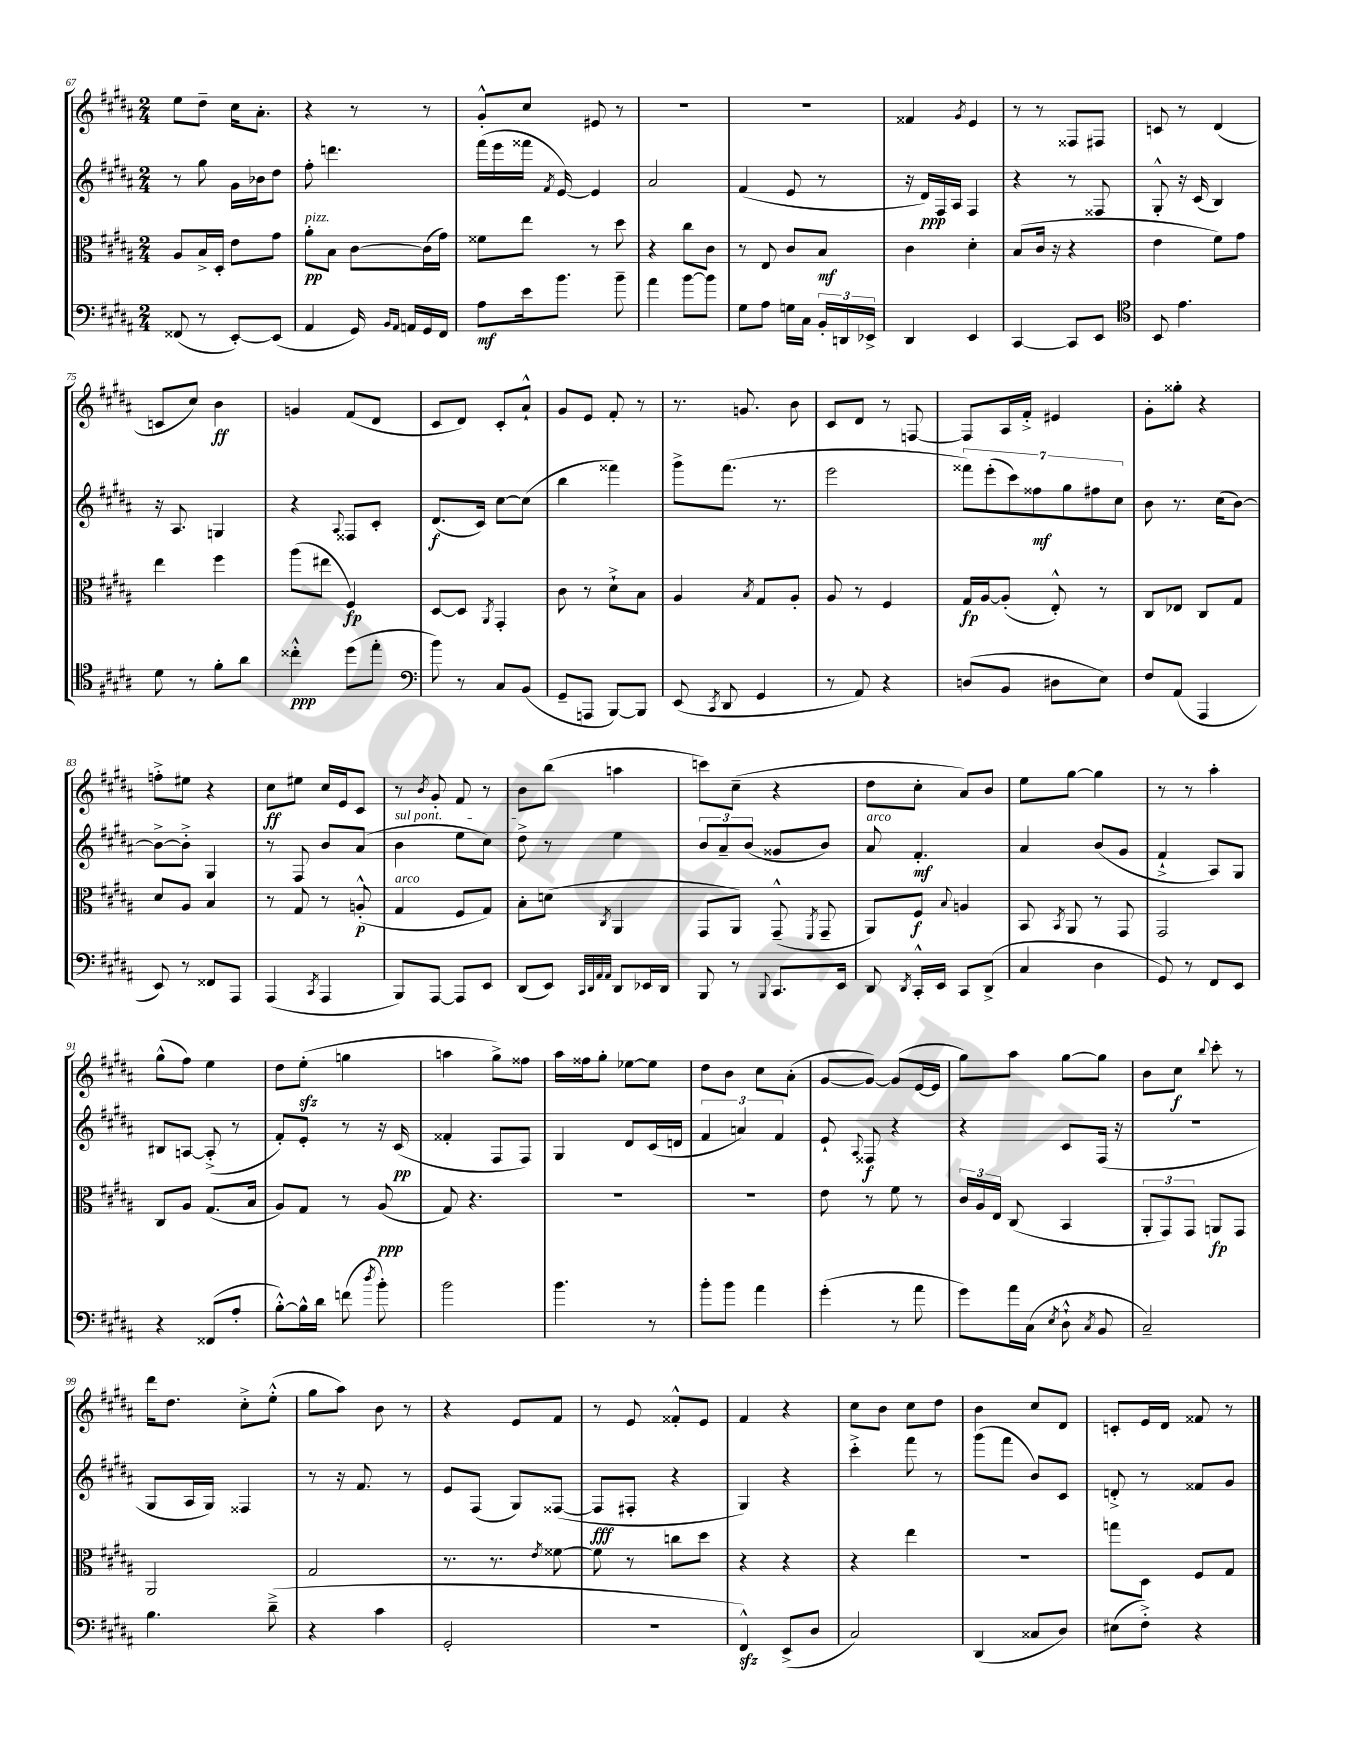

**kern	**dynam	**kern	**dynam	**kern	**dynam	**kern	**dynam
*part4	*part4	*part3	*part3	*part2	*part2	*part1	*part1
*staff4	*staff4	*staff3	*staff3	*staff2	*staff2	*staff1	*staff1
*clefF4	*	*clefC3	*	*clefG2	*	*clefG2	*
*k[f#c#g#d#a#]	*	*k[f#c#g#d#a#]	*	*k[f#c#g#d#a#]	*	*k[f#c#g#d#a#]	*
*M2/4	*	*M2/4	*	*M2/4	*	*M2/4	*
=67	=67	=67	=67	=67	=67	=67	=67
(8FF##X/	.	8A#/L	.	8r	.	8ee\L	.
8r	.	16B^/L	.	8gg#\	.	8dd#~\J	.
.	.	16D#'/JJ	.	.	.	.	.
[8EE'/L)	.	8e\L	.	16g#\LL	.	16cc#\KL	.
.	.	.	.	16b-X\J	.	8.a#'\J	.
(8EE/J]	.	8g#\J	.	8dd#\J	.	.	.
=68	=68	=68	=68	=68	=68	=68	=68
!	!	!LO:TX:a:i:t=pizz.	!	!	!	!	!
4AA#/	.	8a#'\L	pp	8ff#'\	.	4r	.
.	.	8B\J	.	4.dddn\	.	.	.
16GG#/)	.	[8c#\L	.	.	.	8r	.
16qqBB/LL	.	.	.	.	.	.	.
16qqAA#/JJ	.	.	.	.	.	.	.
16AAn/LL	.	.	.	.	.	.	.
16GG#/	.	(16c#\L]	.	.	.	8r	.
16FF#/JJ	.	16g#\JJ)	.	.	.	.	.
=69	=69	=69	=69	=69	=69	=69	=69
8A#\L	mf	8f##X\L	.	(16fff#\LL	.	8g#'^^/L	.
.	.	.	.	16eee\	.	.	.
16e\k	.	8ee\J	.	16fff##X\JJ	.	8cc#/J	.
.	.	.	.	8qf#/	.	.	.
8.b\J	.	.	.	[16e/)	.	.	.
.	.	8r	.	4e/]	.	8e#X/	.
8b~\	.	8dd#\	.	.	.	8r	.
=70	=70	=70	=70	=70	=70	=70	=70
4a#\	.	4r	.	2a#/	.	2r	.
[8b\L	.	8cc#\L	.	.	.	.	.
8b\J]	.	8c#\J	.	.	.	.	.
=71	=71	=71	=71	=71	=71	=71	=71
8G#\L	.	8r	.	(4f#/	.	2r	.
8A#\J	.	8E/	.	.	.	.	.
16Gn\LL	.	8c#/L	.	8e/	.	.	.
16C#\JJ	.	.	.	.	.	.	.
24BB'/LL	.	8B/J	mf	8r	.	.	.
24DDn/	.	.	.	.	.	.	.
24EE-X^/JJ	.	.	.	.	.	.	.
=72	=72	=72	=72	=72	=72	=72	=72
4DD#/	.	4c#\	.	16r	.	4f##X/	.
.	.	.	.	16d#/LL)	ppp	.	.
.	.	.	.	16F#/	.	.	.
.	.	.	.	16A#/JJ	.	.	.
.	.	.	.	.	.	8qg#/	.
4EE/	.	4d#'\	.	4F#/	.	4e/	.
=73	=73	=73	=73	=73	=73	=73	=73
[4CC#/	.	(8B/L	.	4r	.	8r	.
.	.	16c#/Jk	.	.	.	8r	.
.	.	16r	.	.	.	.	.
8CC#/L]	.	4r	.	8r	.	8F##X/L	.
8EE/J	.	.	.	8F##X/	.	8F#X/J	.
=74	=74	=74	=74	=74	=74	=74	=74
*clefC4	*	*	*	*	*	*	*
8BB/	.	4e\	.	8G#'^^/	.	8cn/	.
4.e\	.	.	.	16r	.	8r	.
.	.	.	.	(16c#/	.	.	.
.	.	8f#\L)	.	4B/)	.	(4d#/	.
.	.	8g#\J	.	.	.	.	.
!!LO:LB:g=z
=75	=75	=75	=75	=75	=75	=75	=75
8d#\	.	4ee\	.	16r	.	8cn/L	.
.	.	.	.	8.A#/	.	.	.
8r	.	.	.	.	.	8cc#/J)	.
8f#'\L	.	4ff#\	.	4Gn/	.	4b\	ff
8a#\J	.	.	.	.	.	.	.
=76	=76	=76	=76	=76	=76	=76	=76
4cc##X'^^\	ppp	(8aa#\L	.	4r	.	4gn/	.
.	.	8ee#X\J	.	.	.	.	.
.	.	.	.	8qqA#/	.	.	.
(8dd#\L	.	4F#/)	fp	8F##X/L	.	(8f#/L	.
8ee'\J	.	.	.	8c#'/J	.	8d#/J	.
=77	=77	=77	=77	=77	=77	=77	=77
*clefF4	*	*	*	*	*	*	*
8b\)	.	[8D#/L	.	(8.d#/L	f	8c#/L	.
8r	.	8D#/J]	.	.	.	8d#/J)	.
.	.	.	.	16c#/Jk)	.	.	.
.	.	8qAA#/	.	.	.	.	.
8C#/L	.	4GG#'/	.	[8cc#\L	.	8c#'/L	.
(8BB/J	.	.	.	(8cc#\J]	.	8a#`^^/J	.
=78	=78	=78	=78	=78	=78	=78	=78
8GG#~/L	.	8c#\	.	4bb\	.	8g#/L	.
8AAAn/J	.	8r	.	.	.	8e/J	.
[8BBB/L)	.	8d#`^\L	.	4fff##X\)	.	8f#'/	.
8BBB/J]	.	8B\J	.	.	.	8r	.
=79	=79	=79	=79	=79	=79	=79	=79
(8EE/	.	4A#/	.	8ggg#^\L	.	8.r	.
8qCC#/	.	.	.	.	.	.	.
8DD#/	.	.	.	(8.fff#\J	.	.	.
.	.	.	.	.	.	8.gn/	.
.	.	8qB/	.	.	.	.	.
4GG#/	.	8G#/L	.	.	.	.	.
.	.	.	.	8.r	.	.	.
.	.	8A#'/J	.	.	.	8b\	.
=80	=80	=80	=80	=80	=80	=80	=80
8r	.	8A#/	.	2eee\	.	8c#/L	.
8AA#/)	.	8r	.	.	.	8d#/J	.
4r	.	4F#/	.	.	.	8r	.
.	.	.	.	.	.	[8Fn/	.
=81	=81	=81	=81	=81	=81	=81	=81
(8Dn/L	.	16G#/LL	fp	14fff##X\L)	.	8F/L]	.
.	.	[16A#/J	.	.	.	.	.
.	.	.	.	(14eee'\	.	.	.
8BB/J	.	(8A#'/J]	.	.	.	16A#/L	.
.	.	.	.	14ccc#\)	.	.	.
.	.	.	.	.	.	16f#'^/JJ	.
.	.	.	.	14ff##X\	mf	.	.
8D#X\L	.	8E'^^/)	.	.	.	4e#X/	.
.	.	.	.	14gg#\	.	.	.
.	.	.	.	14ff#X\	.	.	.
8E\J)	.	8r	.	.	.	.	.
.	.	.	.	14cc#\J	.	.	.
=82	=82	=82	=82	=82	=82	=82	=82
8F#/L	.	8C#/L	.	8b\	.	8g#'\L	.
(8AA#/J	.	8E-X/J	.	8.r	.	8gg##X'\J	.
4AAA#/	.	8C#/L	.	.	.	4r	.
.	.	.	.	(16cc#\KL	.	.	.
.	.	8G#/J	.	[8b\J)	.	.	.
!!LO:LB:g=z
=83	=83	=83	=83	=83	=83	=83	=83
8EE/)	.	8d#/L	.	8b^\L_	.	8ffn'^\L	.
8r	.	8A#/J	.	8b'^\J]	.	8ee#X\J	.
8FF##X/L	.	4B/	.	4G#/	.	4r	.
8AAA#/J	.	.	.	.	.	.	.
=84	=84	=84	=84	=84	=84	=84	=84
(4AAA#/	.	8r	.	8r	.	8cc#\L	ff
.	.	8G#/	.	8F#/	.	8ee#X\J	.
8qCC#/	.	.	.	.	.	.	.
4AAA#/	.	8r	.	8b/L	.	16cc#/LL	.
.	.	.	.	.	.	16e/J	.
.	.	(8An'^^/	p	(8a#/J	.	8c#/J	.
=85	=85	=85	=85	=85	=85	=85	=85
!	!	!	!	!LO:TX:a:i:t=sul pont.	!	!	!
!	!	!LO:TX:a:i:t=arco	!	!	!	!	!
8BBB/L)	.	4G#/	.	4b\	.	8r	.
.	.	.	.	.	.	8qb/	.
[8AAA#/J	.	.	.	.	.	8g#'/	.
8AAA#/L]	.	8F#/L	.	8ee\L	.	8f#/	.
8EE/J	.	8G#/J)	.	8cc#\J)	.	8r	.
=86	=86	=86	=86	=86	=86	=86	=86
(8DD#/L	.	8B'\L	.	8dd#^\	.	8b\L	.
8EE/J)	.	(8dn\J	.	8r	.	(8bb\J	.
32qqCC#/LLL	.	.	.	.	.	.	.
32qqDD#/	.	.	.	.	.	.	.
32qqAA#/	.	.	.	.	.	.	.
32qqAA#/JJJ	.	8qC#/	.	.	.	.	.
8DD#/L	.	4AA#/	.	4ee\	.	4aan\	.
16EE-X/L	.	.	.	.	.	.	.
16DD#/JJ	.	.	.	.	.	.	.
=87	=87	=87	=87	=87	=87	=87	=87
8BBB/	.	8GG#/L	.	12b/L	.	8cccn\L)	.
.	.	.	.	12a#~/	.	.	.
8r	.	8AA#/J)	.	.	.	(8cc#~\J	.
.	.	.	.	(12b/J	.	.	.
8qqBBB/	.	.	.	.	.	.	.
8.CC#/L	.	(8GG#~^^/	.	8g##X/L	.	4r	.
.	.	8qFF#/	.	.	.	.	.
.	.	8GG#~/	.	8b/J)	.	.	.
16EE/Jk	.	.	.	.	.	.	.
=88	=88	=88	=88	=88	=88	=88	=88
!	!	!	!	!LO:TX:a:i:t=arco	!	!	!
8DD#/	.	8AA#/L)	.	8a#/	.	8dd#\L	.
8qDD#/	.	.	.	.	.	.	.
16CC#'^^/LL	.	8F#/J	f	4.f#'/	mf	8cc#'\J	.
16EE/JJ	.	.	.	.	.	.	.
.	.	8qqB/	.	.	.	.	.
8CC#/L	.	4An/	.	.	.	8a#/L)	.
(8DD#^/J	.	.	.	.	.	8b/J	.
=89	=89	=89	=89	=89	=89	=89	=89
4C#/	.	8BB/	.	4a#/	.	8ee\L	.
.	.	8qBB/	.	.	.	.	.
.	.	8AA#/	.	.	.	[8gg#\J	.
4D#\	.	8r	.	(8b/L	.	4gg#\]	.
.	.	8GG#/	.	8g#/J	.	.	.
=90	=90	=90	=90	=90	=90	=90	=90
8GG#/)	.	2GG#/	.	4f#`^/	.	8r	.
8r	.	.	.	.	.	8r	.
8FF#/L	.	.	.	8A#/L)	.	4aa#'\	.
8EE/J	.	.	.	8G#/J	.	.	.
!!LO:LB:g=z
=91	=91	=91	=91	=91	=91	=91	=91
4r	.	8C#/L	.	8B#X/L	.	(8gg#^^\L	.
.	.	8A#/J	.	[8An/J	.	8ff#\J)	.
(8FF##X/L	.	(8.G#/L	.	(8A'^/]	.	4ee\	.
8A#'/J	.	.	.	8r	.	.	.
.	.	16B/Jk	.	.	.	.	.
=92	=92	=92	=92	=92	=92	=92	=92
[8B'^^\L)	.	8A#/L)	.	8f#'/L)	.	8dd#\L	.
16B^^\L]	.	8G#/J	.	8e'/J	.	(8eezz'\J	.
16d#\JJ	.	.	.	.	.	.	.
(8fn\	.	8r	.	8r	.	4ggn\	.
8qdd#/	.	.	.	.	.	.	.
8b'\)	.	(8A#/	ppp	16r	.	.	.
.	.	.	.	(16c#/	pp	.	.
=93	=93	=93	=93	=93	=93	=93	=93
2b\	.	8G#/)	.	4f##X'/	.	4aan\	.
.	.	4.r	.	.	.	.	.
.	.	.	.	8F#/L	.	8gg#^\L)	.
.	.	.	.	8F#/J)	.	8ff##X\J	.
=94	=94	=94	=94	=94	=94	=94	=94
4.b\	.	2r	.	4G#/	.	16aa#\LL	.
.	.	.	.	.	.	16ff##X\J	.
.	.	.	.	.	.	8gg#'\J	.
.	.	.	.	8d#/L	.	[8ee-X\L	.
8r	.	.	.	(16c#/L	.	8ee-\J]	.
.	.	.	.	16dn/JJ	.	.	.
=95	=95	=95	=95	=95	=95	=95	=95
8b'\L	.	2r	.	6f#/	.	8dd#\L	.
8b\J	.	.	.	.	.	8b\J	.
.	.	.	.	6an/)	.	.	.
4a#\	.	.	.	.	.	8cc#\L	.
.	.	.	.	6f#/	.	.	.
.	.	.	.	.	.	(8a#'\J	.
=96	=96	=96	=96	=96	=96	=96	=96
(4g#'\	.	8e\	.	8e`/	.	[8g#/L	.
.	.	.	.	8qqA#/	.	.	.
.	.	8r	.	8F##X/	f	8g#/J_)	.
8r	.	8f#\	.	4r	.	(8g#/L]	.
8a#\	.	8r	.	.	.	[16e/L	.
.	.	.	.	.	.	16e/JJ]	.
=97	=97	=97	=97	=97	=97	=97	=97
8g#\L)	.	24c#/LL	.	4r	.	8gg#\L)	.
.	.	24A#/	.	.	.	.	.
.	.	24E/JJ	.	.	.	.	.
16a#\L	.	(8C#/	.	.	.	8aa#\J	.
(16C#\JJ	.	.	.	.	.	.	.
8qE/	.	.	.	.	.	.	.
8D#`^^\	.	4BB/	.	8c#/L	.	[8gg#\L	.
8qC#/	.	.	.	.	.	.	.
8BB/	.	.	.	(16F#/Jk	.	8gg#\J]	.
.	.	.	.	16r	.	.	.
=98	=98	=98	=98	=98	=98	=98	=98
2C#~/)	.	12AA#'/L	.	2r	.	8b\L	.
.	.	12GG#/)	.	.	.	.	.
.	.	.	.	.	.	8cc#\J	f
.	.	12GG#/J	.	.	.	.	.
.	.	.	.	.	.	8qqbb/	.
.	.	8AAn/L	fp	.	.	8ccc#'\	.
.	.	8GG#/J	.	.	.	8r	.
!!LO:LB:g=z
=99	=99	=99	=99	=99	=99	=99	=99
4.B\	.	2AA#/	.	8G#/L	.	16ddd#\KL	.
.	.	.	.	.	.	8.dd#\J	.
.	.	.	.	16A#/L	.	.	.
.	.	.	.	16G#/JJ)	.	.	.
.	.	.	.	4F##X/	.	8cc#'^\L	.
(8d#~^\	.	.	.	.	.	(8ee'^^\J	.
=100	=100	=100	=100	=100	=100	=100	=100
4r	.	2G#/	.	8r	.	8gg#\L	.
.	.	.	.	16r	.	8aa#\J)	.
.	.	.	.	8.f#/	.	.	.
4c#\	.	.	.	.	.	8b\	.
.	.	.	.	8r	.	8r	.
=101	=101	=101	=101	=101	=101	=101	=101
2GG#'/	.	8.r	.	8e/L	.	4r	.
.	.	.	.	(8F#/J	.	.	.
.	.	8.r	.	.	.	.	.
.	.	.	.	8G#/L)	.	8e/L	.
.	.	8qe/	.	.	.	.	.
.	.	[8f##X\	.	([8F##X/J	.	8f#/J	.
=102	=102	=102	=102	=102	=102	=102	=102
2r	.	8f##\]	.	8F##/L]	fff	8r	.
.	.	8r	.	8F#X'/J	.	8e/	.
.	.	8ccn\L	.	4r	.	8f##X'^^/L	.
.	.	8dd#\J	.	.	.	8e/J	.
=103	=103	=103	=103	=103	=103	=103	=103
4FF#zz^^/)	.	4r	.	4G#/)	.	4f#/	.
(8EE^/L	.	4r	.	4r	.	4r	.
8D#/J	.	.	.	.	.	.	.
=104	=104	=104	=104	=104	=104	=104	=104
2C#/)	.	4r	.	4ccc#'^\	.	8cc#\L	.
.	.	.	.	.	.	8b\J	.
.	.	4ee\	.	8fff#\	.	8cc#\L	.
.	.	.	.	8r	.	8dd#\J	.
=105	=105	=105	=105	=105	=105	=105	=105
(4DD#/	.	2r	.	(8ggg#\L	.	4b\	.
.	.	.	.	8fff#\J	.	.	.
8C##X/L	.	.	.	8b/L)	.	8cc#/L	.
8D#/J)	.	.	.	8c#/J	.	8d#/J	.
=106	=106	=106	=106	=106	=106	=106	=106
(8E#X\L	.	8ggn\L	.	8dn'^/	.	8cn'/L	.
8F#'^\J)	.	8D#\J	.	8r	.	16e/L	.
.	.	.	.	.	.	16d#/JJ	.
4r	.	8F#/L	.	8f##X/L	.	8f##X/	.
.	.	8G#/J	.	8g#/J	.	8r	.
==	==	==	==	==	==	==	==
*-	*-	*-	*-	*-	*-	*-	*-
